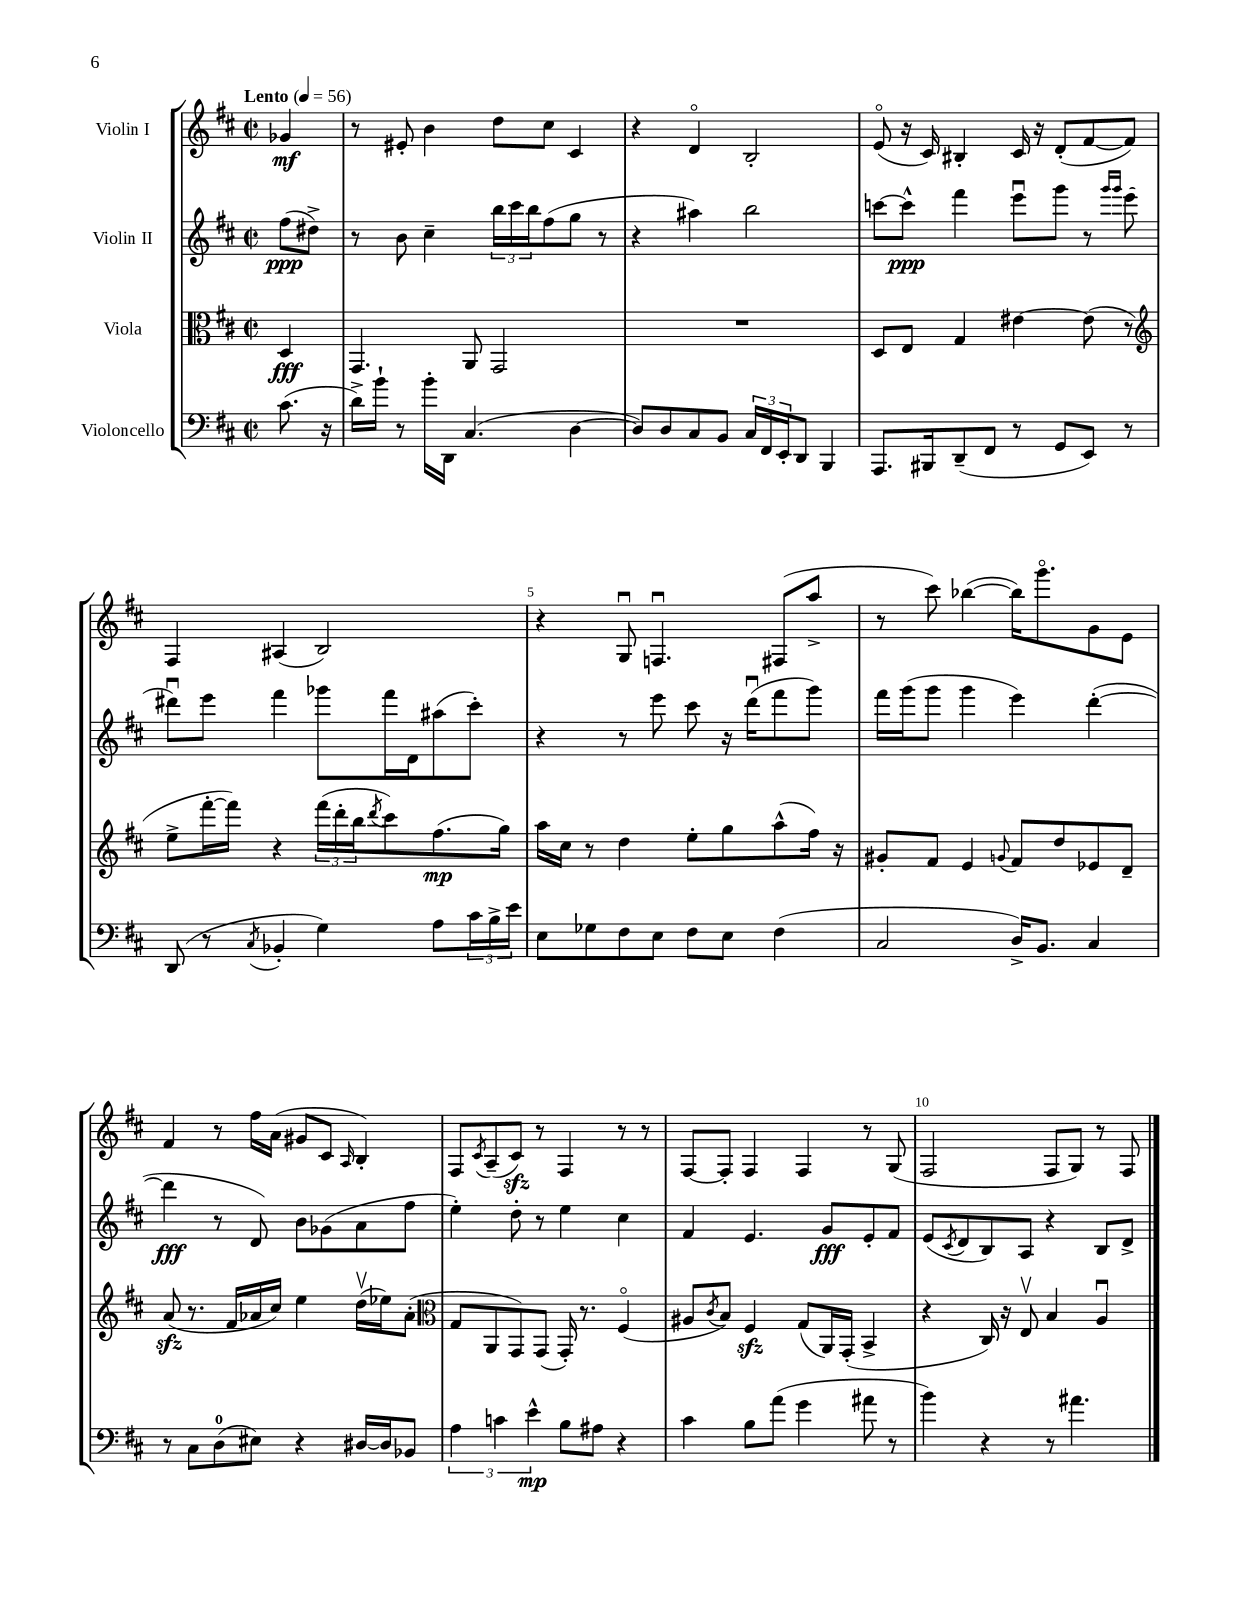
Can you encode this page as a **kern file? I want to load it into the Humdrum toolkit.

**kern	**dynam	**kern	**dynam	**kern	**dynam	**kern	**dynam
*part4	*part4	*part3	*part3	*part2	*part2	*part1	*part1
*staff4	*staff4	*staff3	*staff3	*staff2	*staff2	*staff1	*staff1
*I"Violoncello	*	*I"Viola	*	*I"Violin II	*	*I"Violin I	*
*clefF4	*	*clefC3	*	*clefG2	*	*clefG2	*
*k[f#c#]	*	*k[f#c#]	*	*k[f#c#]	*	*k[f#c#]	*
*M2/2	*	*M2/2	*	*M2/2	*	*M2/2	*
*met(c|)	*	*met(c|)	*	*met(c|)	*	*met(c|)	*
*MM56	*	*MM56	*	*MM56	*	*MM56	*
=	=	=	=	=	=	=	=
!	!	!	!	!	!	!LO:TX:a:B:t=Lento	!
(8.c#\	.	4D/	fff	(8ff#\L	ppp	4g-X/	mf
.	.	.	.	8dd#X^\J)	.	.	.
16r	.	.	.	.	.	.	.
=1	=1	=1	=1	=1	=1	=1	=1
16d^\LL)	.	4.GG/	.	8r	.	8r	.
16b`\JJ	.	.	.	.	.	.	.
8r	.	.	.	8b\	.	8e#X'/	.
16b'\LL	.	.	.	4cc#~\	.	4b\	.
16DD\JJ	.	.	.	.	.	.	.
(4.C#/	.	8AA/	.	.	.	.	.
.	.	2GG/	.	24bb\LL	.	8dd\L	.
.	.	.	.	24ccc#\	.	.	.
.	.	.	.	24bb\J	.	.	.
.	.	.	.	(8ff#\	.	8cc#\J	.
[4D\	.	.	.	8gg\J	.	4c#/	.
.	.	.	.	8r	.	.	.
=2	=2	=2	=2	=2	=2	=2	=2
8D/L])	.	1r	.	4r	.	4r	.
8D/	.	.	.	.	.	.	.
8C#/	.	.	.	4aa#X\)	.	4d/	.
8BB/J	.	.	.	.	.	.	.
24C#/LL	.	.	.	2bb\	.	2B'/	.
24FF#/	.	.	.	.	.	.	.
24EE'/J	.	.	.	.	.	.	.
8DD/J	.	.	.	.	.	.	.
4BBB/	.	.	.	.	.	.	.
=3	=3	=3	=3	=3	=3	=3	=3
8.AAA/L	.	8D/L	.	[8cccn\L	.	(8e/	.
.	.	8E/J	.	8ccc^^\J]	ppp	16r	.
16BBB#X/k	.	.	.	.	.	16c#/)	.
(8DD~/	.	4G/	.	4fff#\	.	4B#X'/	.
8FF#/J	.	.	.	.	.	.	.
8r	.	[4e#X\	.	8eeeu\L	.	16c#/	.
.	.	.	.	.	.	16r	.
8GG/L	.	.	.	8ggg\J	.	(8d'/L	.
8EE/J)	.	(8e#\]	.	8r	.	[8f#/	.
.	.	.	.	16qqggg/LL	.	.	.
.	.	.	.	16qqggg/JJ	.	.	.
8r	.	8r	.	(8eee\	.	8f#/J])	.
!!LO:LB:g=z
=4	=4	=4	=4	=4	=4	=4	=4
*	*	*clefG2	*	*	*	*	*
(8DD/	.	8ee^\L	.	8ddd#Xu\L)	.	4F#/	.
8r	.	[16fff#'\L	.	8eee\J	.	.	.
.	.	16fff#\JJ])	.	.	.	.	.
8qC#/	.	.	.	.	.	.	.
4BB-X'/	.	4r	.	4fff#\	.	(4A#X/	.
4G\)	.	(24fff#\LL	.	8ggg-X\L	.	2B/)	.
.	.	24ddd'\	.	.	.	.	.
.	.	24bb\J	.	.	.	.	.
.	.	8qddd/	.	.	.	.	.
.	.	8ccc#\)	.	16fff#\L	.	.	.
.	.	.	.	16d\J	.	.	.
8A\L	.	(8.ff#\	mp	(8aa#X\	.	.	.
24c#\L	.	.	.	8ccc#'\J)	.	.	.
24B^\	.	.	.	.	.	.	.
.	.	16gg\Jk)	.	.	.	.	.
24e\JJ	.	.	.	.	.	.	.
=5	=5	=5	=5	=5	=5	=5	=5
8E\L	.	16aa\LL	.	4r	.	4r	.
.	.	16cc#\JJ	.	.	.	.	.
8G-X\	.	8r	.	.	.	.	.
8F#\	.	4dd\	.	8r	.	8Gu/	.
8E\J	.	.	.	8eee\	.	4.Fnu/	.
8F#\L	.	8ee'\L	.	8ccc#\	.	.	.
8E\J	.	8gg\	.	16r	.	.	.
.	.	.	.	(16dddu\KL	.	.	.
(4F#\	.	(8aa^^\	.	8fff#\	.	(8F#X/L	.
.	.	16ff#\Jk)	.	8ggg\J)	.	8aa^/J	.
.	.	16r	.	.	.	.	.
=6	=6	=6	=6	=6	=6	=6	=6
2C#/	.	8g#X'/L	.	16fff#\LL	.	8r	.
.	.	.	.	(16ggg\J	.	.	.
.	.	8f#/J	.	8ggg\J	.	8ccc#\)	.
.	.	4e/	.	4ggg\	.	([4bb-X\	.
.	.	8qqgn/	.	.	.	.	.
16D^/KL)	.	8f#/L	.	4eee\)	.	16bb-\KL])	.
8.BB/J	.	.	.	.	.	8.ggg\	.
.	.	8dd/	.	.	.	.	.
4C#/	.	8e-X/	.	([4ddd'\	.	8g\	.
.	.	8d~/J	.	.	.	8e\J	.
!!LO:LB:g=z
=7	=7	=7	=7	=7	=7	=7	=7
8r	.	(8azz/	.	4ddd\]	fff	4f#/	.
8C#\L	.	8.r	.	.	.	.	.
(8D\	.	.	.	8r	.	8r	.
.	.	16f#/LL	.	.	.	.	.
8E#X\J)	.	16a-X/	.	8d/)	.	16ff#\LL	.
.	.	16cc#/JJ)	.	.	.	(16a\JJ	.
4r	.	4ee\	.	8b\L	.	8g#X/L	.
.	.	.	.	(8g-X\	.	8c#/J	.
.	.	.	.	.	.	16qqA/	.
[16D#X/LL	.	(16ddv\LL	.	8a\	.	4B'/)	.
16D#/J]	.	16ee-X\J)	.	.	.	.	.
8BB-X/J	.	(8a-'\J	.	8ff#\J	.	.	.
=8	=8	=8	=8	=8	=8	=8	=8
*	*	*clefC3	*	*	*	*	*
6A\	.	8G/L	.	4ee'\)	.	8F#/L	.
.	.	.	.	.	.	8qc#/	.
.	.	8AA/	.	.	.	(8A~/	.
6cn\	.	.	.	.	.	.	.
.	.	8GG/)	.	8dd'\	.	8c#zz/J)	.
6e^^\	mp	.	.	.	.	.	.
.	.	(8GG/J	.	8r	.	8r	.
8B\L	.	16GG'/)	.	4ee\	.	4F#/	.
.	.	8.r	.	.	.	.	.
8A#X\J	.	.	.	.	.	.	.
4r	.	(4F#/	.	4cc#\	.	8r	.
.	.	.	.	.	.	8r	.
=9	=9	=9	=9	=9	=9	=9	=9
4c#\	.	8A#X/L	.	4f#/	.	[8F#/L	.
.	.	8qc#/	.	.	.	.	.
.	.	8B/J)	.	.	.	8F#'/J]	.
8B\L	.	4F#zz/	.	4.e/	.	4F#/	.
(8a\J	.	.	.	.	.	.	.
4g\	.	(8G/L	.	.	.	4F#/	.
.	.	16AA/L)	.	8g/L	fff	.	.
.	.	(16GG'/JJ	.	.	.	.	.
8a#X\	.	4BB^/	.	8e'/	.	8r	.
8r	.	.	.	8f#/J	.	(8G/	.
=10	=10	=10	=10	=10	=10	=10	=10
4b\)	.	4r	.	(8e/L	.	2F#/	.
.	.	.	.	8qc#/	.	.	.
.	.	.	.	8d/	.	.	.
4r	.	16C#/)	.	8B/)	.	.	.
.	.	16r	.	.	.	.	.
.	.	8Ev/	.	8A/J	.	.	.
8r	.	4B/	.	4r	.	8F#/L	.
4.a#X\	.	.	.	.	.	8G/J)	.
.	.	4Au/	.	8B/L	.	8r	.
.	.	.	.	8d^/J	.	8F#/	.
==	==	==	==	==	==	==	==
*-	*-	*-	*-	*-	*-	*-	*-
